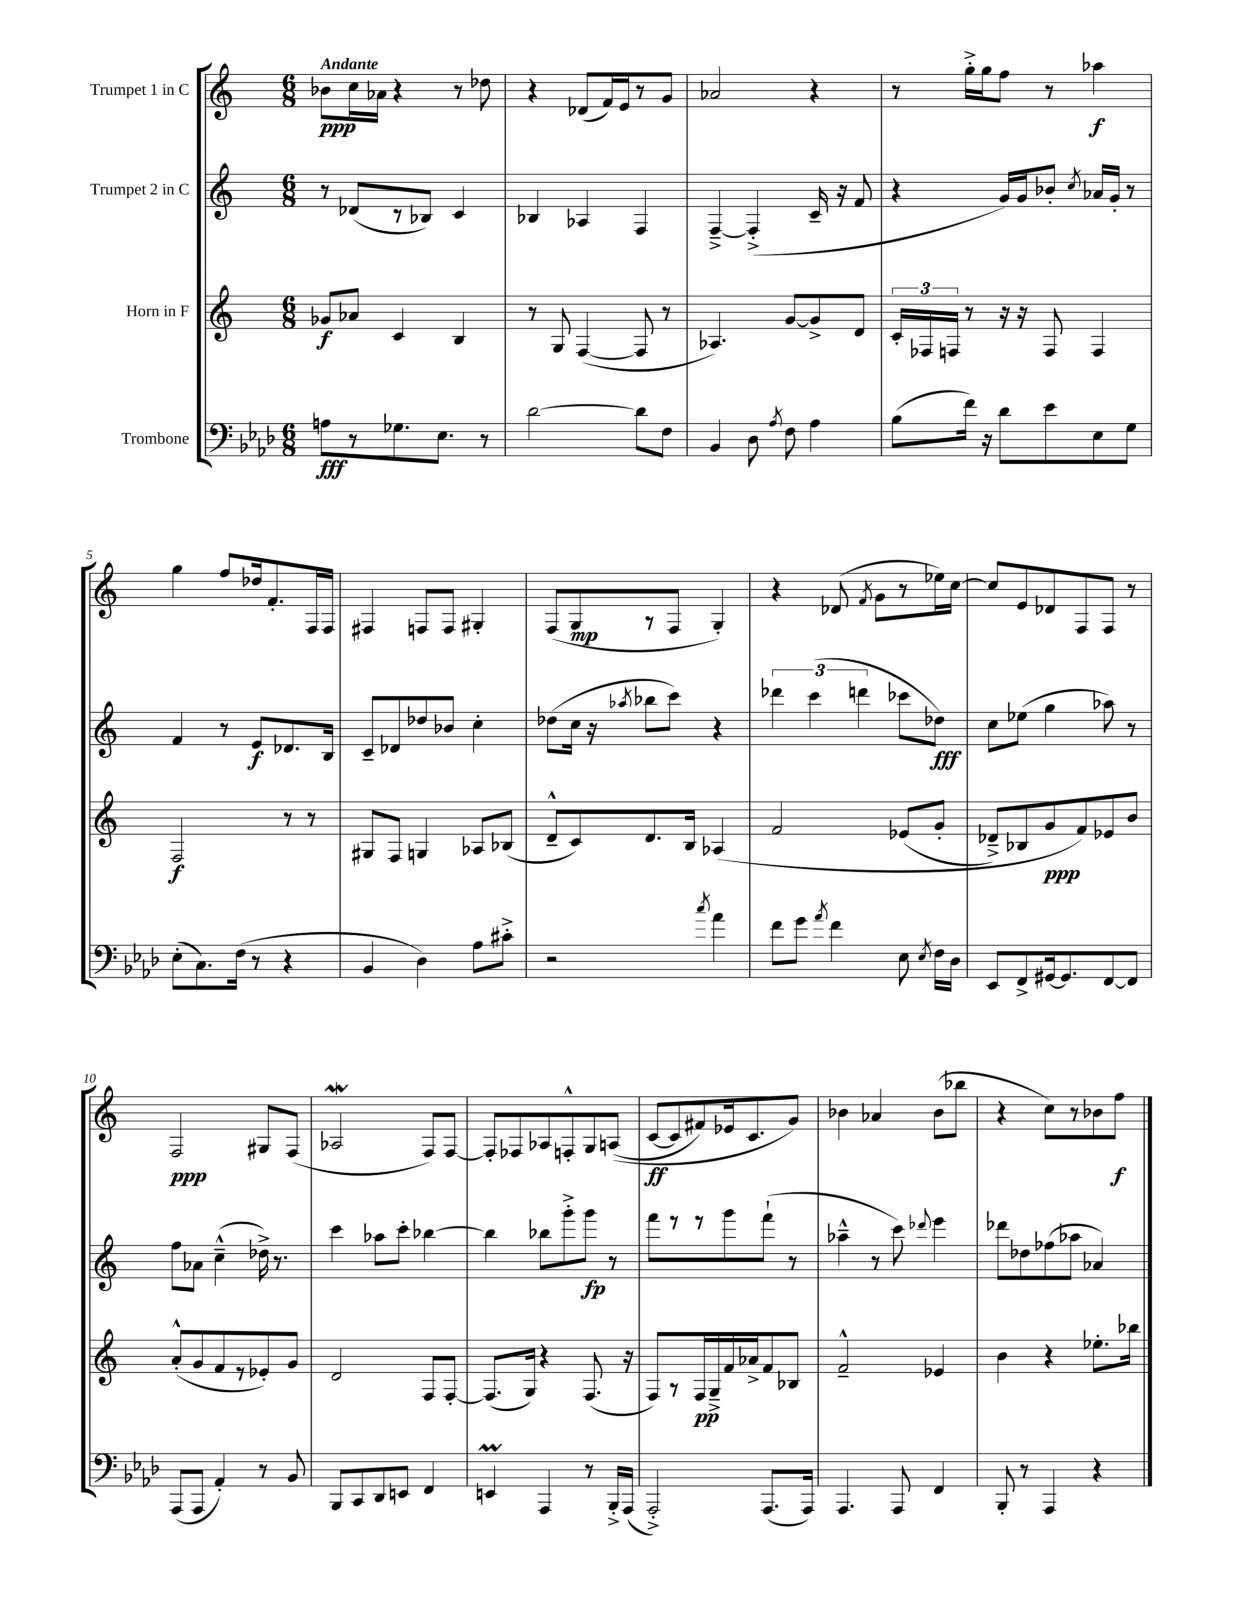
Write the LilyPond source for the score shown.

<<
\new StaffGroup <<
\new Staff = "s0" \with { instrumentName = "Trumpet 1 in C" } {
    \clef treble \key c \major \numericTimeSignature \time 6/8 \tempo "Andante"
    \autoBeamOff bes'8[\ppp c''16 aes'16] r4 r8 des''8 |
    r4 des'8[( f'16) e'16 r8 g'8] |
    aes'2 r4 |
    r8 g''16[-.-> g''16 f''8] r8 aes''4\f |
    g''4 f''8[ des''16 f'8.-. f16 f16] |
    fis4 f8[ f8] gis4-. |
    f8[( g8\mp r8 f8] g4-.) |
    r4 des'8( \acciaccatura { f'8 } g'8[ r8 ees''16) c''16]~ |
    c''8[ e'8 des'8 f8 f8] r8 |
    f2\ppp gis8[ f8]( |
    aes2\mordent f8[) f8]~ |
    f8[-. fes8 aes8 f8-.-^ g8 a8](\( |
    c'8[~\ff c'8 fis'8) ees'16 c'8. g'8]\) |
    bes'4 aes'4 bes'8[( bes''8] |
    r4 c''8[) r8 bes'8 f''8]\f \bar "|." |
}
\new Staff = "s1" \with { instrumentName = "Trumpet 2 in C" } {
    \clef treble \key c \major \numericTimeSignature \time 6/8
    \autoBeamOff r8 des'8[( r8 bes8]) c'4 |
    bes4 aes4 f4 |
    f4~---> f4-.->( c'16-- r16 f'8 |
    r4 g'16[) g'16 bes'8]-. \acciaccatura { c''8 } aes'16[ g'16]-. r8 |
    f'4 r8 e'8[\f des'8. b16] |
    c'8[-- des'8 des''8 bes'8] c''4-. |
    des''8[( c''16] r16 \acciaccatura { aes''8 } bes''8[ c'''8]) r4 |
    \tuplet 3/2 { des'''4 c'''4( d'''4 } ces'''8[ des''8]\fff) |
    c''8[ ees''8]( g''4 aes''8) r8 |
    f''8[ aes'8] c''4---^( des''16->) r8. |
    c'''4 aes''8[ c'''8]-. bes''4~ |
    bes''4 bes''8[ g'''8-.-> g'''8]\fp r8 |
    f'''8[ r8 r8 g'''8 f'''8]-!( r8 |
    aes''4---^ r8 c'''8) \appoggiatura { des'''8 } e'''4 |
    des'''8[ des''8 fes''8( aes''8] aes'4) \bar "|." |
}
\new Staff = "s2" \with { instrumentName = "Horn in F" } {
    \clef treble \key c \major \numericTimeSignature \time 6/8
    \autoBeamOff ges'8[\f aes'8] c'4 b4 |
    r8 g8 f4~( f8 r8 |
    aes4.) g'8[~ g'8-> d'8] |
    \tuplet 3/2 { c'16[-. fes16 f16] } r8 r16 r16 f8 f4 |
    f2\f r8 r8 |
    gis8[ f8] g4 aes8[ bes8]( |
    d'8[---^ c'8) d'8. b16] aes4\( |
    f'2 ees'8[( g'8]-. |
    des'8[--->) bes8 g'8\ppp f'8\) ees'8 b'8] |
    a'8[-.-^( g'8 f'8 r8 ees'8-.) g'8] |
    d'2 f8[ f8]~-. |
    f8.[( g16]) r4 f8.( r16 |
    f8[) r8 f16\pp g16---> f'16 aes'16-> f'8 bes8] |
    f'2---^ ees'4 |
    b'4 r4 ees''8.[-. bes''16] \bar "|." |
}
\new Staff = "s3" \with { instrumentName = "Trombone" } {
    \clef bass \key aes \major \numericTimeSignature \time 6/8
    \autoBeamOff a8[\fff r8 ges8. ees8.] r8 |
    des'2~ des'8[ f8] |
    bes,4 des8 \acciaccatura { aes8 } f8 aes4 |
    bes8[( f'16]) r16 des'8[ ees'8 ees8 g8] |
    ees8[-.( c8.) f16]( r8 r4 |
    bes,4 des4) aes8[ cis'8]-.-> |
    r2 \acciaccatura { c''8 } aes'4 |
    f'8[ g'8] \acciaccatura { aes'8 } f'4 ees8 \acciaccatura { ees8 } f16[ des16] |
    ees,8[ f,8-> gis,16~ gis,8. f,8~ f,8] |
    aes,,8[( aes,,8] aes,4-.) r8 bes,8 |
    bes,,8[ c,8 des,8 e,8] f,4 |
    e,4\prall aes,,4 r8 bes,,16[-.-> aes,,16]( |
    aes,,2-.->) aes,,8.[( aes,,16]) |
    aes,,4. aes,,8 f,4 |
    bes,,8-. r8 aes,,4 r4 \bar "|." |
}
>>
>>
